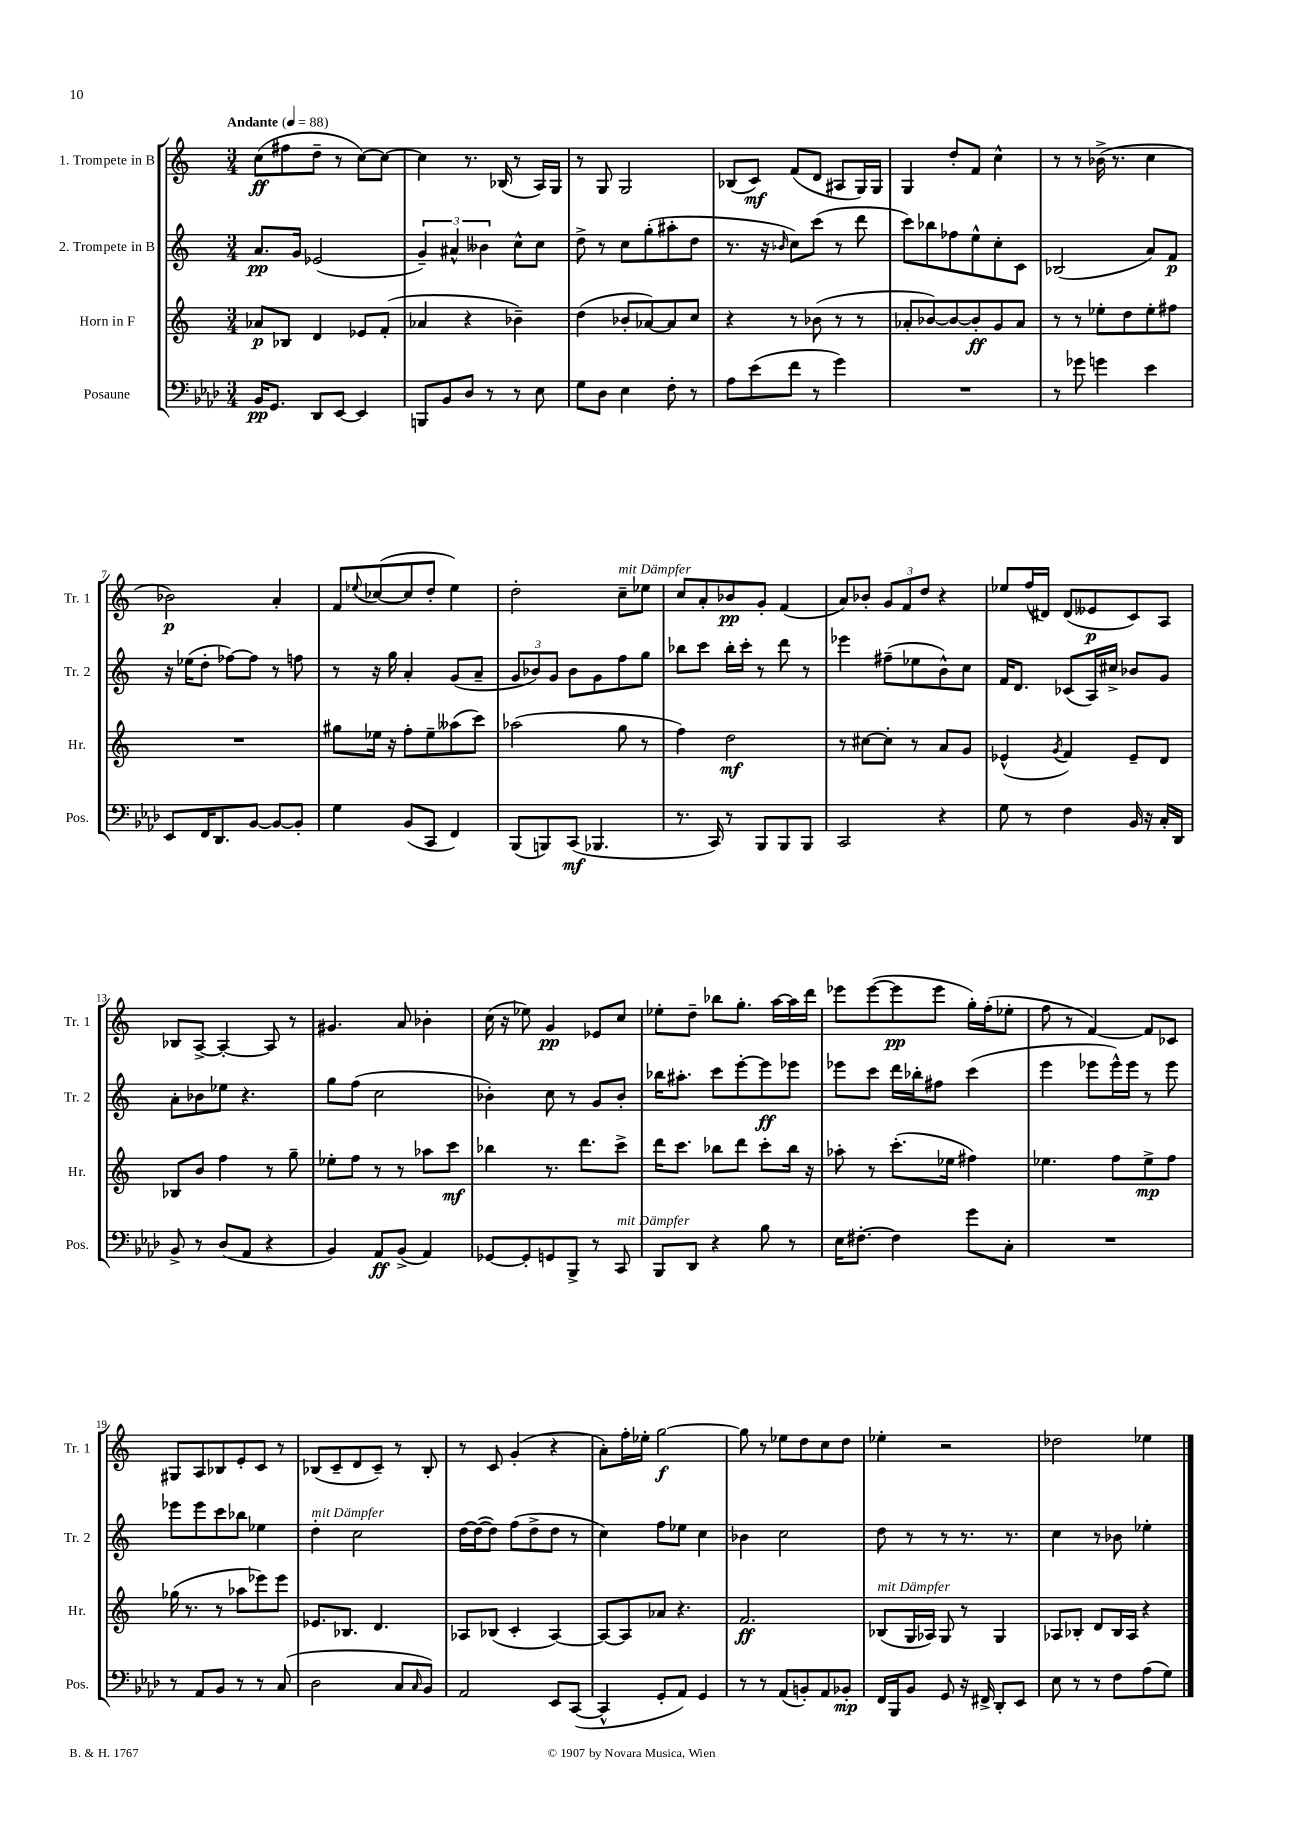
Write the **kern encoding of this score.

**kern	**kern	**kern	**kern
*staff4	*staff3	*staff2	*staff1
*clefF4	*clefG2	*clefG2	*clefG2
*k[b-e-a-d-]	*k[]	*k[]	*k[]
*M3/4	*M3/4	*M3/4	*M3/4
*MM88	*MM88	*MM88	*MM88
16BB-	8a-	8.a	(8cc
8.GG	.	.	.
.	8B-	.	8ff#
.	.	16g	.
8DD-	4d	(2e-	8dd~
[8EE-	.	.	8r
4EE-]	8e-	.	[8cc)
.	(8f'	.	8cc_
=	=	=	=
8BBB	4a-	6g~)	4cc]
8BB-	.	.	.
.	.	6a#^^	.
8D-	4r	.	8.r
.	.	6b--	.
8r	.	.	.
.	.	.	(16B-
8r	4b-~)	8cc^^	8r
8E-	.	8cc	16A)
.	.	.	16G
=	=	=	=
8G	(4dd	8dd^	8r
8D-	.	8r	8G
4E-	8b-'	8cc	2G
.	[8a-)	(8gg'	.
8F'	8a-]	8aa#'	.
8r	8cc	8dd	.
=	=	=	=
8A-	4r	8.r	(8B-
(8e-	.	.	8c)
.	.	16r	.
.	.	16qqb-	.
8f	8r	8cc)	(8f
8r	(8b-	(8ccc	8d
4g)	8r	8r	8A#
.	8r	8ddd	16G)
.	.	.	16G
=	=	=	=
2.r	8a-'	8ccc)	4G
.	[8b-)	8bb-	.
.	8b-_	8ff-	8dd'
.	8b-']	8ee^^	8f
.	8g	8cc'	4cc^^
.	8a-	8c	.
=	=	=	=
8r	8r	(2B-	8r
8g-	8r	.	8r
4g	8ee-'	.	(16b-^
.	.	.	8.r
.	8dd	.	.
4e-	8ee-'	8a)	4cc
.	8ff#	8f	.
=	=	=	=
8EE-	2.r	16r	2b-)
.	.	(16ee-	.
16FF	.	8dd'	.
8.DD-	.	.	.
.	.	[8ff-)	.
[8BB-	.	8ff-]	.
8BB-_	.	8r	4a'
8BB-']	.	8ff	.
=	=	=	=
4G	8gg#	8r	8f
.	.	.	8qqee-
.	16ee-	16r	([8cc-
.	16r	16gg	.
(8BB-	8ff'	4a'	8cc-]
8CC	8ee-~	.	8dd'
4FF)	(8aa--	(8g	4ee-)
.	8ccc)	8a~	.
=	=	=	=
(8BBB-	(2aa-	12g	2dd'
.	.	12b-)	.
8BBB)	.	.	.
.	.	12g	.
(8CC	.	8b-	.
4.BBB-	.	8g	.
.	8gg	8ff	8cc~
.	8r	8gg	8ee-
=	=	=	=
8.r	4ff)	8bb-	8cc
.	.	8ccc	8a'
16CC)	.	.	.
8r	2dd	16bb-'	8b-
.	.	16ccc'	.
8BBB-	.	8r	8g'
8BBB-	.	8ddd	(4f
8BBB-	.	8r	.
=	=	=	=
2CC	8r	4eee-	8a)
.	[8cc#	.	8b-'
.	8cc#']	(8ff#~	12g
.	.	.	12f
.	8r	8ee-	.
.	.	.	12dd
4r	8a	8b^^)	4r
.	8g	8cc	.
=	=	=	=
8G	(4e-^^	16f	8ee-
.	.	8.d	.
8r	.	.	(16ff
.	.	.	16d#)
.	8qg	.	.
4F	4f)	(8c-	(8d#
.	.	16A)	8e--
.	.	16cc#^	.
16BB-	8e-~	8b-	8c)
16r	.	.	.
16C'	8d	8g	8A
16DD-	.	.	.
=	=	=	=
8BB-^	8B-	8a'	8B-
8r	8b	8b-	[8A^
(8D-	4ff	8ee-	4A'_
8AA-	.	4.r	.
4r	8r	.	8A]
.	8gg~	.	8r
=	=	=	=
4BB-)	8ee-'	8gg	4.g#
.	8ff	(8ff	.
8AA-	8r	2cc	.
(8BB-^	8r	.	8a
4AA-)	8aa-	.	4b-'
.	8ccc	.	.
=	=	=	=
[8GG-	4bb-	4b-')	(16cc
.	.	.	16r
8GG-']	.	.	8ee-)
8GG	8.r	8cc	4g
8BBB-^	.	8r	.
.	8.ddd	.	.
8r	.	8g	8e-
8CC	8ccc^	8b-'	8cc
=	=	=	=
8BBB-	16ddd	16bb-	8ee-'
.	8.ccc	8.aa#'	.
8DD-	.	.	8dd~
4r	8bb-	8ccc	8bb-
.	8ddd	[8eee'	8.gg'
8B-	8ccc'	8eee]	.
.	.	.	[16aa
8r	16bb-	8eee-	16aa]
.	16r	.	16ddd
=	=	=	=
16E-	8aa-'	8eee-	8eee-
[8.F#'	.	.	.
.	8r	8ccc	([8eee-
4F#]	(8.ccc'	16ddd	8eee-]
.	.	16bb-'	.
.	.	8ff#	8eee-
.	16ee-	.	.
8g	4ff#)	(4ccc	16gg')
.	.	.	(16ff'
8C'	.	.	8ee-'
=	=	=	=
2.r	4.ee-	4eee	8ff
.	.	.	8r
.	.	8eee-	[4f)
.	8ff	16eee-^^)	.
.	.	16eee-	.
.	8ee-^	8r	8f]
.	8ff	8eee-	8c-
=	=	=	=
8r	(16gg-	8eee-	8G#
.	8.r	.	.
8AA-	.	8eee-	8A
8BB-	8r	8ccc	8B-
8r	8aa-	8bb-	8e'
8r	8eee-)	4ee-	8c
(8C	8eee-	.	8r
=	=	=	=
2D-	8.e-	4dd'	(8B-
.	.	.	8c~
.	8.B-	.	.
.	.	2cc	8d
.	4.d	.	8c~)
8C	.	.	8r
16qqC	.	.	.
8BB-)	.	.	8B-'
=	=	=	=
2AA-	8A-	[16dd	8r
.	.	(16dd_	.
.	(8B-	8dd])	8c
.	4c'	(8ff	(4g'
.	.	8dd^	.
8EE-	[4A-)	8dd	4r
([8CC	.	8r	.
=	=	=	=
4CC^^]	8A-_	4cc)	8a')
.	8A-]	.	16ff'
.	.	.	16ee-'
8GG'	8a-	8ff	[2gg
8AA-)	4.r	8ee-	.
4GG	.	4cc	.
=	=	=	=
8r	2.f	4b-	8gg]
8r	.	.	8r
(8AA-	.	2cc	8ee-
8BB')	.	.	8dd
8AA-	.	.	8cc
8BB-'	.	.	8dd
=	=	=	=
16FF	(8B-	8dd	4ee-'
16BBB-	.	.	.
8BB-	16G	8r	.
.	16A-)	.	.
8GG	8G	8r	2r
16r	8r	8.r	.
16FF#^	.	.	.
8DD-'	4G	.	.
.	.	8.r	.
8EE-	.	.	.
=	=	=	=
8E-	8A-	4cc	2dd-
8r	8B-'	.	.
8r	8d	8r	.
8F	16B-	8b-	.
.	16A-	.	.
(8A-	4r	4ee-'	4ee-
8G)	.	.	.
==	==	==	==
*-	*-	*-	*-
